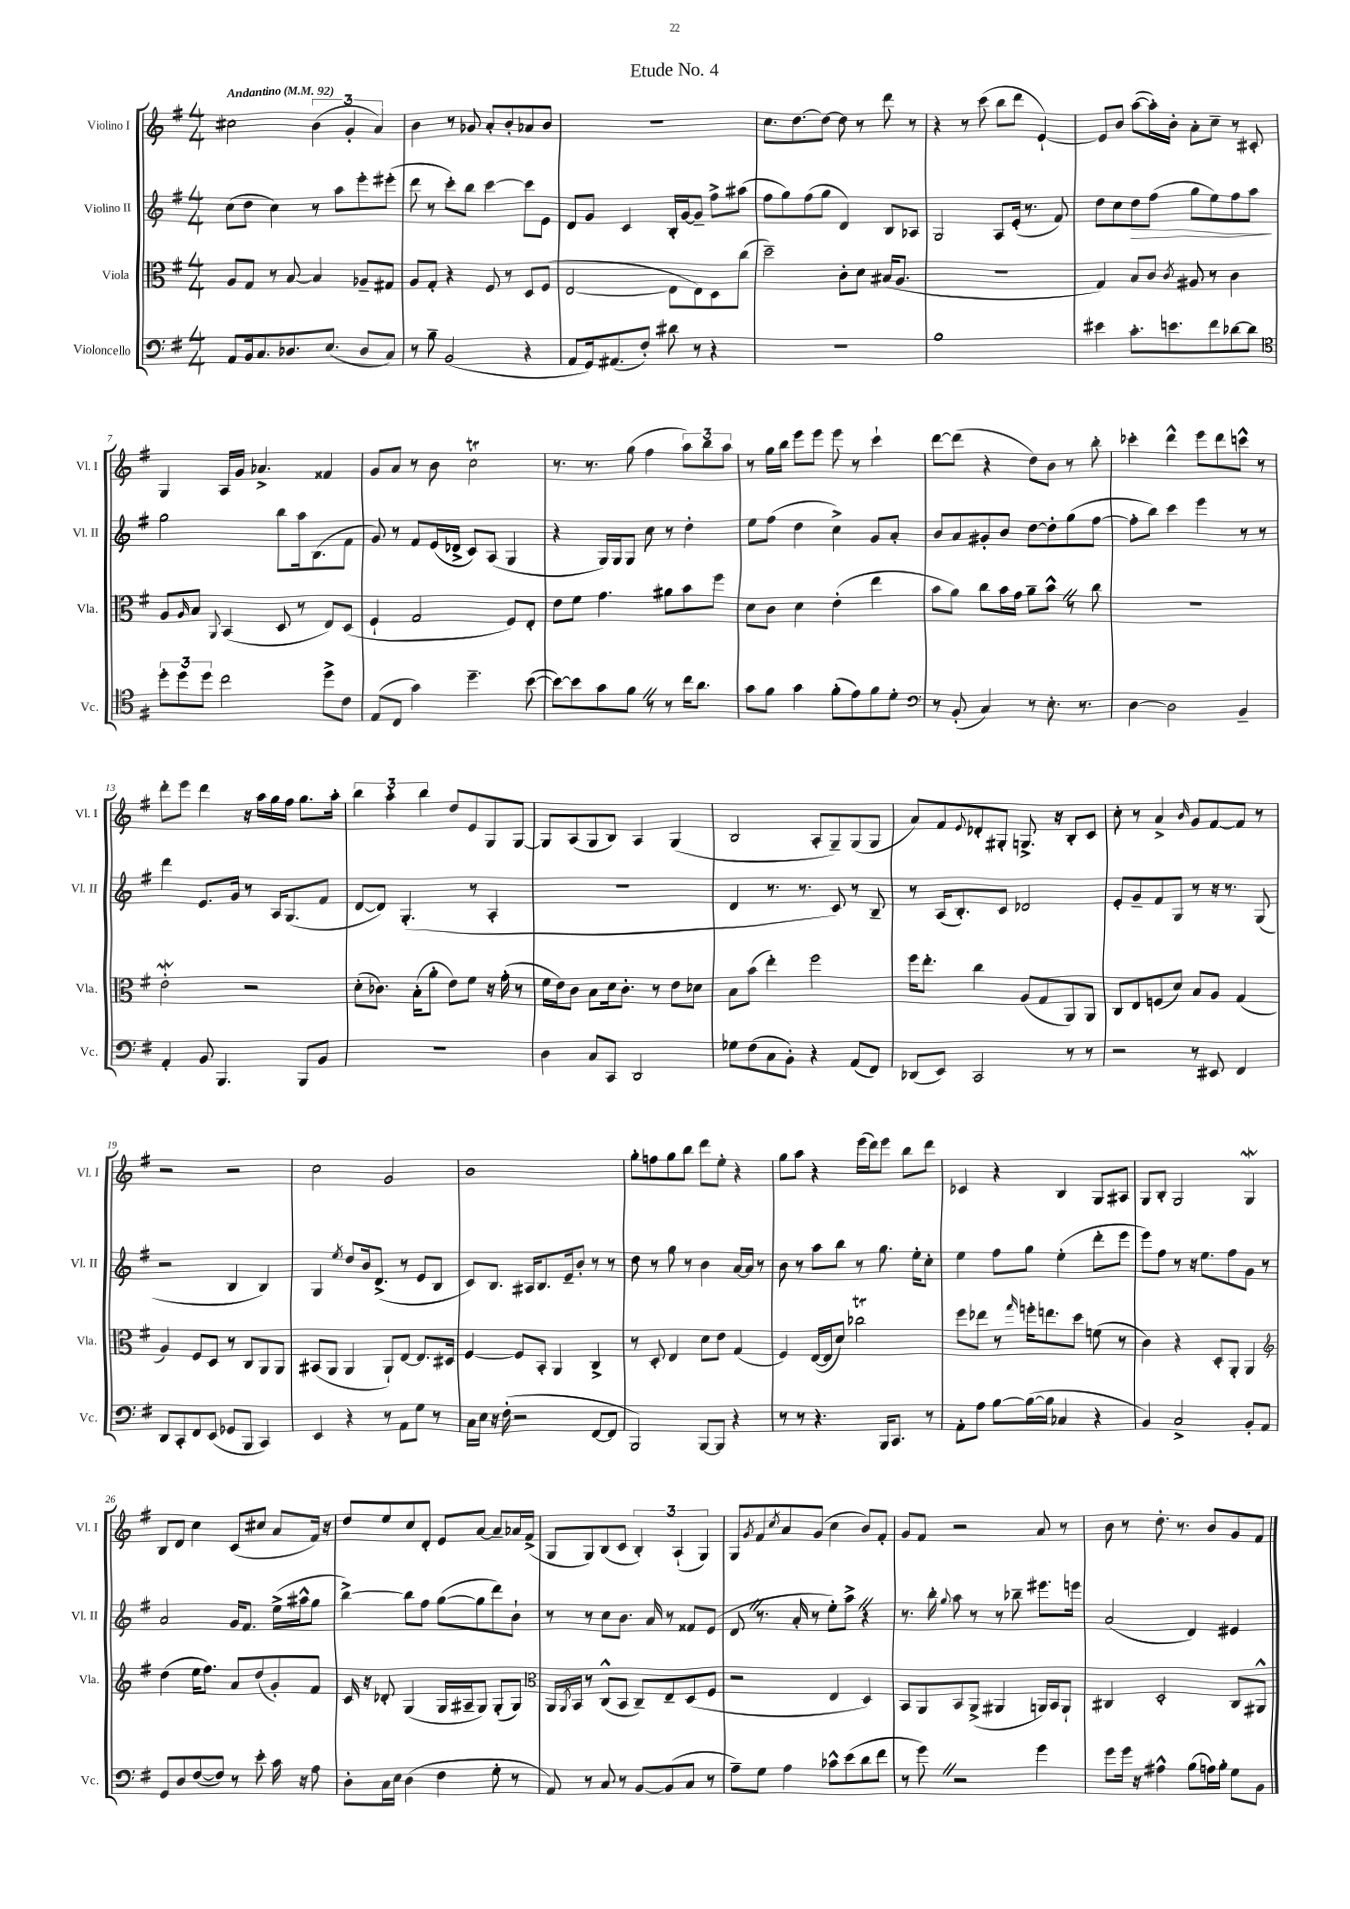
\header { title = "Etude No. 4" }
<<
\new StaffGroup <<
\new Staff = "s0" \with { instrumentName = "Violino I" shortInstrumentName = "Vl. I" } {
    \clef treble \key g \major \numericTimeSignature \time 4/4 \tempo "Andantino" 4 = 92
    cis''2 \tuplet 3/2 { b'4( g'4-. a'4) } |
    b'4 r8 ges'8 a'8-. b'8-. aes'8 b'8 |
    R1 |
    c''8. d''8.~ d''8~ d''8 r8 d'''8 r8 |
    r4 r8 c'''8( b''8 d'''8 e'4~-!) |
    e'8 b'8 a''8~( a''16-.) b'16-. a'8-. c''8-- r8 cis'8-. |
    g4 a16 g'16 aes'4.-> fisis'4 |
    g'8 a'8 r8 b'8 c''2\trill |
    r8. r8. g''8( fis''4 \tuplet 3/2 { a''8) b''8 a''8 } |
    r8 g''16 b''16 e'''8 e'''8 e'''8 r8 c'''4-! |
    d'''8~ d'''8( r4 d''8) b'8 r8 b''8-. |
    ces'''4-. d'''4-^ e'''8 d'''8 c'''8-^ r8 |
    d'''8-. e'''8 d'''4 r16 a''16 g''16 fis''16 g''8. a''16-. |
    \tuplet 3/2 { b''4 a''4-. b''4 } d''8 e'8 g8 g8~ |
    g8 a8( g8 b8) a4 g4( |
    b2 a8-. g8--) g8( g8 |
    a'8) fis'8 \appoggiatura { e'8 } des'8-. gis8-. g8.-> r16 b8-. c'8 |
    c''8-. r8 a'4-> \grace { b'16 } g'8 fis'8~ fis'8 r8 |
    r2 r2 |
    c''2 g'2 |
    b'1 |
    g''8-. f''8 g''8 b''8 d'''8 e''8-. r4 |
    g''8 a''8 r4 e'''16( d'''16) e'''8 b''8 d'''8 |
    ces'4 r4 b4 g8 ais8 |
    g8 b8-. g2 g4\mordent |
    b8 d'8 c''4 c'8( cis''8 a'8 fis'16) r16 |
    d''8 e''8 c''8 d'8-. e'8 a'8~ a'8-- aes'16 fis'16->( |
    g8 g8) b8( c'8 \tuplet 3/2 { b4-.) a4-!( g4) } |
    g8 \acciaccatura { g'8 } fis'8 \acciaccatura { c''8 } a'8 g'8( c''4 b'8) fis'8-. |
    g'8 fis'8 r2 a'8 r8 |
    b'8 r8 d''8.-. r8. b'8 g'8 fis'8 \bar "|." |
}
\new Staff = "s1" \with { instrumentName = "Violino II" shortInstrumentName = "Vl. II" } {
    \clef treble \key g \major \numericTimeSignature \time 4/4
    c''8( d''8 c''4) r8 a''8 e'''8-. eis'''8-.( |
    d'''8 r8 c'''8-.) b''8 c'''4~ c'''8 e'8 |
    d'8 g'8 c'4 b16-. g'16~ g'8-- fis''8-> ais''8( |
    fis''8 g''8) fis''8( g''8 d'4) b8 aes8 |
    g2 a8 e'16-.( r8. fis'8) |
    d''8 c''8 d''8\> fis''8( g''8 e''8) fis''8 a''8\! |
    g''2 b''8 a''16 b8.( fis'8 |
    g'8) r8 fis'8 e'16( des'16-> c'8) a8( g4 |
    r4 g16) g16 g8 c''8 r8 d''4-. |
    e''8 fis''8( d''4 c''4->) g'8 a'8-. |
    b'8 a'8 gis'8-. b'8 d''8~ d''8-. g''8( fis''8~ |
    fis''8-. b''8) c'''4 e'''4 r8 r8 |
    d'''4 e'8. g'16 r8 a16 g8.( fis'8 |
    d'8~ d'8) g4.-.( r8 a4-. |
    R1 |
    d'4 r8. r8. c'8) r8 b8-- |
    r8 a16( b8.-.) c'8 des'2 |
    e'8-. g'8-- fis'8 g8 r8 r16 r8. g8( |
    r2 b4 b4) |
    g4 \acciaccatura { e''8 } d''8 b'16 d'8.->( r8 e'8 b8 |
    c'8) b8. ais16 b8. e'16-- b'8-. r8 r8 |
    d''8 r8 g''8 r8 b'4 a'16~ a'16 r8 |
    b'8 r8 a''8 b''8 r8 g''8. e''16-. c''8-. |
    e''4 fis''8 g''8 e''4-.( d'''8-. e'''8 |
    e'''8) fis''8 r8 r16 e''8. fis''8 g'8 r8 |
    a'2 g'16 fis'8. e''16->( ais''16-^ g''8 |
    b''4~->) b''8 fis''8 g''8~( g''8 d'''8) b'8-! |
    r8 r8 c''8 b'8. a'16 r8 fisis'8 e'8( |
    d'8 \once \override BreathingSign.text = \markup { \musicglyph "scripts.caesura.straight" } \breathe r8. a'16-. r8 e''8-.) a''8-> \once \override BreathingSign.text = \markup { \musicglyph "scripts.caesura.straight" } \breathe r4 |
    r8. b''16-. \appoggiatura { g''8 } a''8 r8 r8 bes''8-- eis'''8. e'''16 |
    a'2( d'4) eis'4 \bar "|." |
}
\new Staff = "s2" \with { instrumentName = "Viola" shortInstrumentName = "Vla." } {
    \clef alto \key g \major \numericTimeSignature \time 4/4
    a8 g8 r8 b8~ b4 aes8-- gis8 |
    a8 g8-. r4 fis8 r8 d8 fis8( |
    e2~ e8 e8) d8 c''8( |
    d''2--) c'8-. d'8 bis16( a8. |
    r1 |
    g4) b8 c'8 \acciaccatura { c'8 } ais8 r8 c'4 |
    a8 \grace { a16 } b8 \appoggiatura { a,8 } b,4( d8 r8 e8) d8( |
    fis4-! g2 fis8) e8-. |
    e'8 fis'8 g'4. ais'8 b'8 fis''8 |
    d'8 c'8 d'4 e'4-.( e''4 |
    b'8 a'8) c''8 b'16 g'16 a'8-- b'8-^ \once \override BreathingSign.text = \markup { \musicglyph "scripts.caesura.straight" } \breathe r8 c''8 |
    R1 |
    e'2-.\mordent r2 |
    d'8-.( ces'8.) b16-.( a'8-. e'8) fis'8 r16 g'16-.( r8 |
    fis'16 e'16) c'8 b8 d'16 c'8.-. r8 e'8 des'8 |
    b8 b'8( e''4-.) fis''2 |
    fis''16 e''8.-. c''4 a8( g8 a,8) a,8 |
    c8 e8 f8( d'8) b8 a8 g4( |
    a4) fis8 d8 r8 c8 a,8 a,8 |
    bis,8( a,8 a,4 a,8-!) e8~ e8. dis16 |
    fis4~ fis8 b,8-. a,4 c4-> |
    r8 d8-. e4 d'8 e'8 g4( |
    fis4) e16~( e16 d'8) ces''2\trill |
    fis''8 ees''8 r8 \grace { g''16 } f''16-. e''8. d''8 f'8( r8 |
    c'4) r4 d8-. a,8-. a,4 |
    \clef treble d''4( e''16 fis''8.) a'8 d''8( g'8-.) fis'8 |
    c'16 r16 des'8-. g4( g16 ais16-- g8) g8-.( g8) |
    \clef alto a,16 \acciaccatura { a,8 } b,16 r8 c8-^( b,8 c8--) e8-- d8( fis8 |
    r2 e4 d4) |
    b,8 a,8 b,8 a,8->( ais,4 a,16) b,16 a,8-! |
    cis4 d2-. cis8 ais,8-^ \bar "|." |
}
\new Staff = "s3" \with { instrumentName = "Violoncello" shortInstrumentName = "Vc." } {
    \clef bass \key g \major \numericTimeSignature \time 4/4
    a,8 b,16 c8. des8. e8.( des8 c8) |
    r8 b8-- b,2( r4 |
    a,8 g,16) ais,8.( fis8-.) dis'8 r8 r4 |
    R1 |
    b1 |
    eis'4 c'8.-. e'8. fis'8 des'8~ des'8 |
    \clef tenor \tuplet 3/2 { d''8-. d''8 d''8 } c''2 d''8-> c'8 |
    e8( c8 g'4) d''4.-- b'8~( |
    b'8~) b'8 g'8 fis'8 \once \override BreathingSign.text = \markup { \musicglyph "scripts.caesura.straight" } \breathe r8 r8 c''16 a'8. |
    g'8 fis'8 g'4 fis'8-.( e'8) fis'8 d'8-. |
    \clef bass r8 b,8-.( c4) r8 e8.-. r8. |
    d4~ d2 b,4-- |
    a,4-. b,8 b,,4. b,,8 b,8 |
    R1 |
    d4 c8 c,8 d,2 |
    ges8 fis8( c8 b,8-.) r4 a,8( fis,8) |
    des,8( e,8) c,2 r8 r8 |
    r2 r8 eis,8 fis,4 |
    d,8 c,8-. fis,8 e,8( ges,8 b,,8 c,4) |
    e,4 r4 r8 a,8 g8 r8 |
    c16 e16 r16 fis16-.( r2 fis,8~ fis,8 |
    b,,2) b,,8~ b,,8 r4 |
    r8 r8 r4. b,,16 c,8. r8 |
    a,8-. a8 b8~ b16~( b16 ces4 r4 |
    b,4) c2-> b,8-. a,8 |
    g,8 d8 fis8~( fis8) r8 e'8-. c'16 r16 a8 |
    d8-. c16 e16 d4( fis4 g8-. r8 |
    a,8) r8 c8 r8 b,8~ b,8( c8 r8 |
    a8--) g8 a4 ces'8-^ e'8( d'8 fis'8 |
    r8 g'8) \once \override BreathingSign.text = \markup { \musicglyph "scripts.caesura.straight" } \breathe r2 g'4 |
    g'8 g'16 r16 ais4-^ b8( a16) b16-. g8 b,8 \bar "|." |
}
>>
>>
